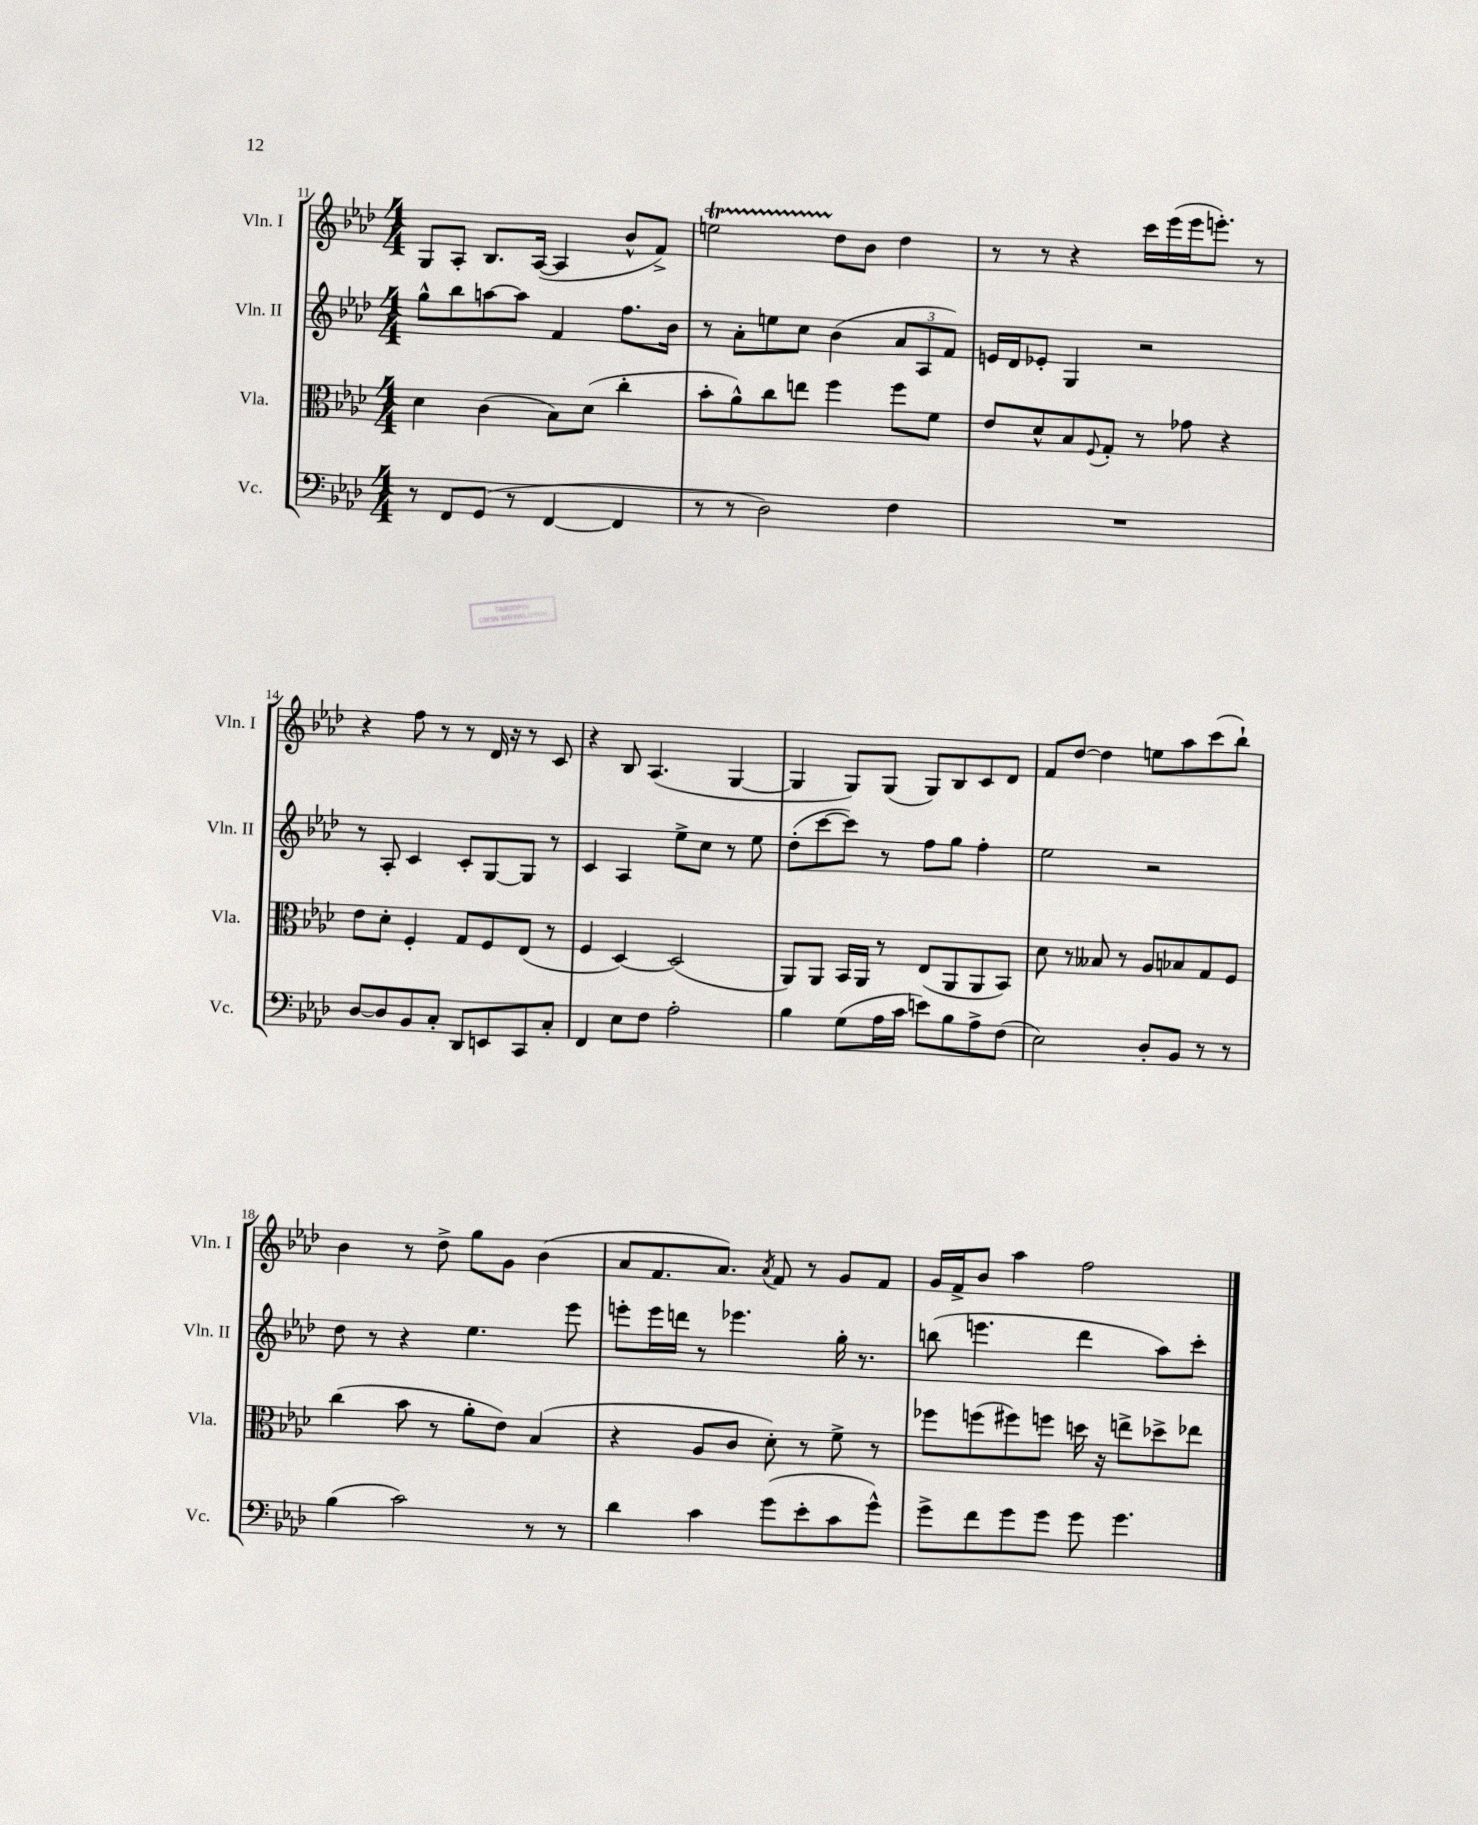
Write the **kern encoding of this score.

**kern	**kern	**kern	**kern
*part4	*part3	*part2	*part1
*staff4	*staff3	*staff2	*staff1
*I"Vc.	*I"Vla.	*I"Vln. II	*I"Vln. I
*I'Vc.	*I'Vla.	*I'Vln. II	*I'Vln. I
*clefF4	*clefC3	*clefG2	*clefG2
*k[b-e-a-d-]	*k[b-e-a-d-]	*k[b-e-a-d-]	*k[b-e-a-d-]
*M4/4	*M4/4	*M4/4	*M4/4
=11	=11	=11	=11
8r	4d-\	8gg^^\L	8G/L
8FF/L	.	8bb-\	8A-'/J
(8GG/J	(4c\	[8aan\	8.B-/L
8r	.	8aa\J]	.
.	.	.	([16A-/Jk
[4FF/	8B-\L)	4f/	4A-/]
.	(8d-\J	.	.
4FF/]	4cc'\	8.ff\L	8b-^^/L
.	.	.	8f^/J)
.	.	16b-\Jk	.
=12	=12	=12	=12
8r	8b-'\L	8r	2eent\
8r	8a-^^\)	8a-'\L	.
2D-\)	8cc\	8een\	.
.	8een\J	8cc\J	.
.	4ff\	(4b-\	8dd-\L
.	.	.	8b-\J
4F\	8ff\L	12a-/L	4dd-\
.	.	12A-/	.
.	8f\J	.	.
.	.	12f/J)	.
=13	=13	=13	=13
1r	8e-/L	16en/LL	8r
.	.	16d-/J	.
.	8d-^^/	8e-X'/J	8r
.	8B-/	4G/	4r
.	8qqF/	.	.
.	8G'/J	.	.
.	8r	2r	16ccc\LL
.	.	.	(16eee-\
.	8g-X\	.	16eee-\J
.	.	.	8.eeen'\J)
.	4r	.	.
.	.	.	8r
!!LO:LB:g=z
=14	=14	=14	=14
[8D-/L	8e-\L	8r	4r
8D-/]	8d-'\J	8A-'/	.
8BB-/	4F'/	4c/	8ff\
8C'/J	.	.	8r
8DD-/L	8G/L	8c'/L	8r
8EEn/	8F/	[8G/	16d-/
.	.	.	16r
8CC/	(8E-/J	8G/J]	8r
8C'/J	8r	8r	8c/
=15	=15	=15	=15
4FF/	4F/	4c/	4r
8E-\L	[4D-/)	4A-/	8B-/
8F\J	.	.	(4.A-/
2A-'\	(2D-/]	8ee-^\L	.
.	.	8cc\J	.
.	.	8r	[4G/
.	.	8ee-\	.
=16	=16	=16	=16
4B-\	8AA-/L)	(8dd-'\L	4G/]
.	8AA-/J	[8ccc\	.
(8G\L	16BB-/LL	8ccc\J])	8G/L)
.	16AA-/JJ	.	.
16A-\L	8r	8r	(8G/J
16c\JJ	.	.	.
8en\L)	(8E-/L	8ff\L	8G/L)
8B-\	8AA-/	8gg\J	8B-/
8A-^\	8AA-/	4ff'\	8c/
(8F\J	8BB-/J)	.	8d-/J
=17	=17	=17	=17
2E-\)	8d-\	2ee-\	8f/L
.	8r	.	[8dd-/J
.	8B--X/	.	4dd-\]
.	8r	.	.
8D-'/L	8A-/L	2r	8een\L
8BB-/J	8B-X/	.	8aa-\
8r	8G/	.	(8ccc\
8r	8F/J	.	8bb-`\J)
!!LO:LB:g=z
=18	=18	=18	=18
(4B-\	(4cc\	8dd-\	4b-\
.	.	8r	.
2c\)	8b-\	4r	8r
.	8r	.	8dd-^\
.	8a-'\L	4.ee-\	8gg\L
.	8e-\J)	.	8g\J
8r	(4B-/	.	(4b-\
8r	.	8eee-\	.
=19	=19	=19	=19
4d-\	4r	8eeen'\L	8a-/L
.	.	16eee\L	8.f/
.	.	16dddn\JJ	.
4c\	8A-/L	8r	.
.	.	.	8.a-/J)
.	8c/J	4.eee-X\	.
.	.	.	8qa-/
(8g\L	8d-'\)	.	8f/
8e-'\	8r	.	8r
8c\	8f^\	16gg'\	8g/L
.	.	8.r	.
8g^^\J)	8r	.	8f/J
=20	=20	=20	=20
8g^\L	8ff-X\L	(8bbn\	16g/LL
.	.	.	16f^/J
8f\	(8ffn\	4.eeen\	8b-/J
8g\	8ff#X\)	.	4aa-\
8g\J	8ffn\J	.	.
8g\	16ddn\	4ddd-\	2ff\
.	16r	.	.
4.g\	8een^\L	.	.
.	8dd-X^\	8aa-\L)	.
.	8ee-X\J	8ccc'\J	.
==	==	==	==
*-	*-	*-	*-
